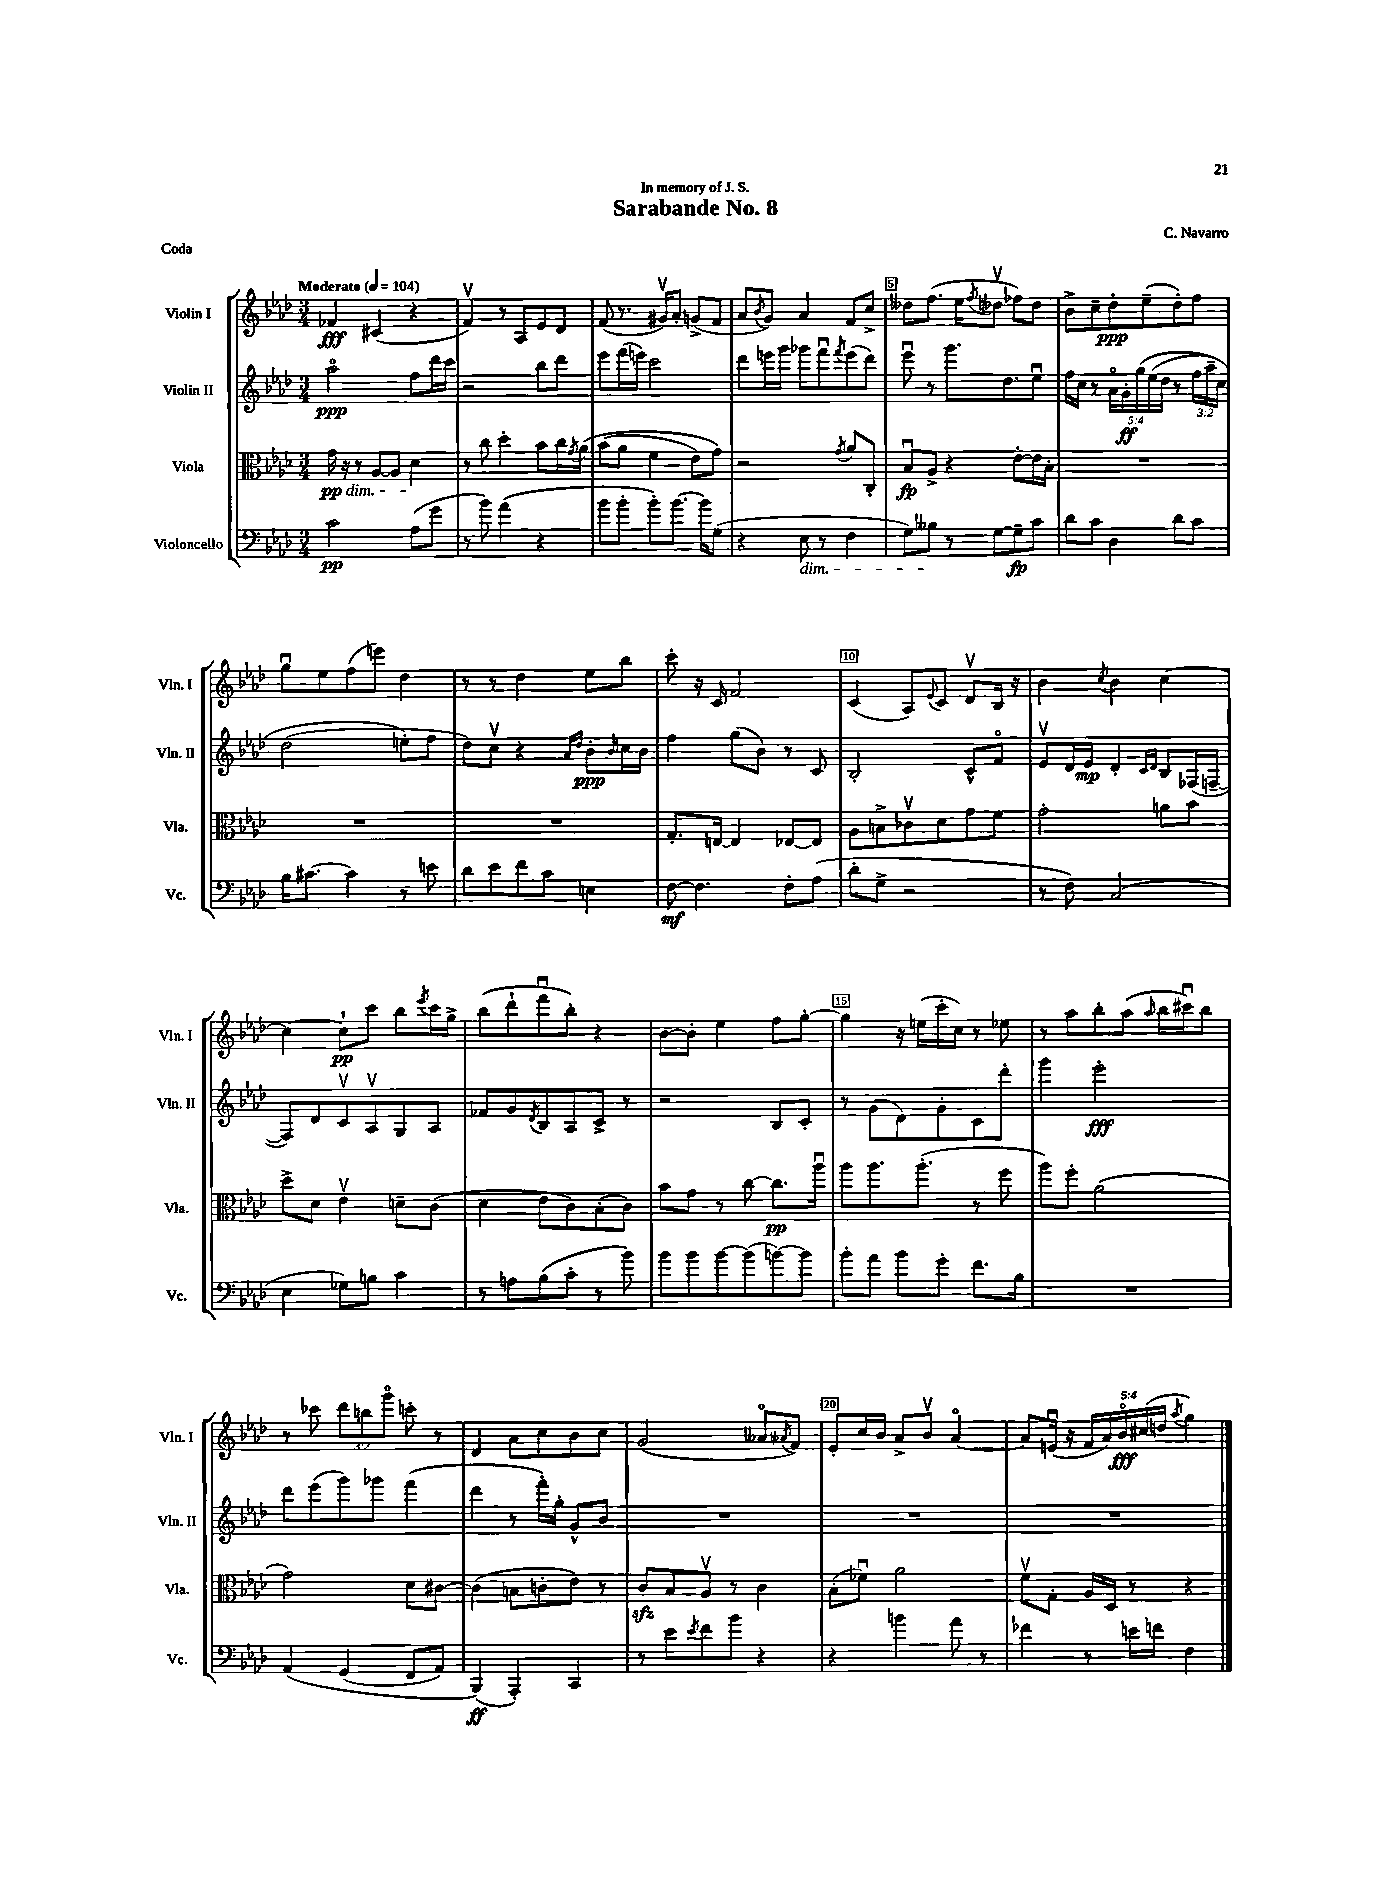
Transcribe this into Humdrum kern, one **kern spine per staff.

**kern	**kern	**kern	**kern
*staff4	*staff3	*staff2	*staff1
*clefF4	*clefC3	*clefG2	*clefG2
*k[b-e-a-d-]	*k[b-e-a-d-]	*k[b-e-a-d-]	*k[b-e-a-d-]
*M3/4	*M3/4	*M3/4	*M3/4
*MM104	*MM104	*MM104	*MM104
2c\	16g\	2aa-o\	4f-/
.	16r	.	.
.	8r	.	.
.	[8A-/L	.	(4c#/
.	8A-/]J	.	.
(8A-\L	4d-\	8ff\L	4r
8g\J	.	16ddd-\L	.
.	.	16ccc\JJ	.
=	=	=	=
8r	8r	2r	4fv/)
8b-\)	8cc\	.	.
(4a-\	4dd-'\	.	8r
.	.	.	8A-/L
4r	8b-\L	8bb-\L	8e-/
.	16cc\L	8ddd-\J	8d-/J
.	8qg/	.	.
.	&(16a-\JJ	.	.
=	=	=	=
8b-\L	(8b-\L	8eee-\L	(8f/
8b-'\J	8a-\J	(16fff\L	8.r
.	.	16eee\JJ)	.
8b-'\L)	4f\	2ccc\	.
.	.	.	16g#v/LK)
[8.b-\J	.	.	8a-'/J
.	8e-\L)	.	(8g^/L
16b-\]LK	.	.	.
(8G\J	8g\J&)	.	8f/J
=	=	=	=
4r	2r	8ddd-\L	8a-/L
.	.	.	8qb-/
.	.	16eee\L	8g/J)
.	.	16ggg\JJ	.
8E-\	.	8ggg-\L	4a-/
8r	.	8fffu\	.
.	8qg/	8qfff/	.
4F\	8a-/L	(8eee\	8f/L
.	8C'/J	8ddd-\J)	8cc^/J
=	=	=	=
8G\L)	8B-u/L	8eee-u\	8dd--\L
8B--\J	8A-^/J	8r	(8.ff\J
8r	4r	8.ggg\L	.
.	.	.	16ee-\LK
.	.	.	8qff/
[8G\L	.	.	8dd-v\J
.	.	8.dd-\	.
8G~\]	[8e-'\L	.	8ff-\L)
8c\J	16e-\]L	8ee-u\J	8dd-\J
.	16B-'\JJ	.	.
=	=	=	=
8d-\L	2.r	16ff\LL	8b-^\L
.	.	16cc\JJ	.
8c\J	.	8r	8cc~\
4D-\	.	20a-o\LL	8dd-'\
.	.	20g'\	.
.	.	&(20gg\	.
.	.	.	(8ee-~\
.	.	(20ee-\	.
.	.	20dd-\JJ	.
8d-\L	.	8r	8dd-'\)
8c\J	.	24ff\LL	8ff\J
.	.	24aa-~\)	.
.	.	24cc\JJ	.
=	=	=	=
16B-\LK	2.r	(2dd-\	8ggu\L
[8.c#\J	.	.	.
.	.	.	8ee-\
4c#\]	.	.	(8ff\
.	.	.	8eee\J)
8r	.	8ee'\L&)	4dd-\
8e\	.	8ff\J	.
=	=	=	=
8d-\L	2.r	8dd-\L)	8r
8e-\	.	8ccv\J	8r
8f\	.	4r	4dd-\
8c\J	.	.	.
.	.	16qqa-/LL	.
.	.	16qqdd-/JJ	.
4E\	.	8b-'\L	8ee-\L
.	.	16qqb-/	.
.	.	16cc\L	8bb-\J
.	.	16b-\JJ	.
=	=	=	=
[8F\	8.G'/L	4ff\	8ccc'\
4.F\]	.	.	16r
.	[16E/Jk	.	16c/
.	4E/]	(8gg\L	2f/
.	.	8b-\J)	.
8F'\L	[8E-/L	8r	.
(8A-\J	8E-/]J	8c/	.
=	=	=	=
8d-'\L	8A-\L	2B-'/	(4c/
8G^\J	8B^\	.	.
2r	8c-v\	.	8A-/L)
.	.	.	8qqe-/
.	8d-\	.	8c/J
.	8g\	8c^^/L	8d-v/L
.	8f\J	8fo/J	16B-/Jk
.	.	.	16r
=	=	=	=
8r	2g'\	8e-v/L	4b-\
8F\)	.	16d-/L	.
.	.	16e-/JJ	.
.	.	.	8qcc/
(2C/	.	4d-'/	4b-\
.	.	16qqc/LL	.
.	.	16qqd-/JJ	.
.	8a\L	8B-/L	[4cc\
.	8b-\J	(16F-/L	.
.	.	[16F~/JJ	.
=	=	=	=
4E-\	8dd-^\L	8F/]L)	4cc\_
.	8d-\J	8d-/	.
8G-\L)	4e-v\	8cv/	8cc`\]L
8B\J	.	8A-v/	8ccc\J
4c\	8d~\L	8G/	8bb-\L
.	.	.	8qeee-/
.	(8c\J	8A-/J	16ccc\L
.	.	.	16gg^\JJ
=	=	=	=
8r	4d-\	8f-/L	(8bb-\L
8A\L	.	8g/	8ddd-`\
.	.	8qd-/	.
(8B-\	8e-\L	8B-/	8fffu\
8c'\J	8c\)	8A-/	8bb-'\J)
8r	(8B-'\	8c^/J	4r
8b-\)	8c\J)	8r	.
=	=	=	=
8b-\L	8b-\L	2r	[8b-\L
8b-\	8g\J	.	8b-'\]J
[8b-\	8r	.	4ee-\
(8b-\]	[8cc\	.	.
[8b\)	8.cc\]L	8B-/L	8ff\L
8b\]J	.	8c'/J	[8gg'\J
.	16aa-u\Jk	.	.
=	=	=	=
8b-'\L	8aa-\L	8r	4gg\]
8a-\J	8.aa-\	(8g\L	.
8b-\L	.	8d-\)	16r
.	(8.aa-'\J	.	(16ee\LL
8g'\J	.	8g'\	16ccc'\
.	.	.	16cc\JJ)
8.f\L	8r	8c\	8r
.	8ff\	8ddd-'\J	8ee-\
16B-\Jk	.	.	.
=	=	=	=
2.r	8aa-\L)	4ggg\	8r
.	8ff'\J	.	8aa-\L
.	(2a-\	2eee-'\	8bb-'\
.	.	.	(8aa-\J
.	.	.	16qqaa-/
.	.	.	16bb-\LL
.	.	.	16ccc#u\J)
.	.	.	8bb-\J
=	=	=	=
&(4AA-/	2g\)	8ddd-\L	8r
.	.	(8eee-\	8ccc-\
(4GG/	.	8ggg\)	12ddd-\L
.	.	.	12bb\
.	.	8ggg-\J	.
.	.	.	12gggo\J
8FF/L	8d-\L	(4fff\	8ccc'\
8AA-/J)	[8c#\J	.	8r
=	=	=	=
(4BBB-/&)	(4c#\]	4ddd-\	4d-/
4AAA-'/)	8B\L	8r	8a-\L
.	8c'\	16fff'\LL)	8cc\
.	.	16gg'\JJ	.
4CC/	8e-\J)	8g^^/L	8b-\
.	8r	8b-/J	8cc\J
=	=	=	=
8r	8c/L	2.r	(2g/
8e-\L	8B-/	.	.
8qe-/	.	.	.
8f\	8A-v/J	.	.
8b-\J	8r	.	.
4r	4c\	.	8a--o/L
.	.	.	8qa-/
.	.	.	8f/J)
=	=	=	=
4r	(8B-'\L	2.r	8e-'/L
.	8f-u\J)	.	16cc/L
.	.	.	16b-/JJ
4b\	2a-\	.	8a-^/L
.	.	.	8b-v/J
8a-\	.	.	[4a-o/
8r	.	.	.
=	=	=	=
4f-\	8fv\L	2.r	8a-/]L
.	8G'\J	.	(16eu/Jk
.	.	.	16r
8r	16A-/LL	.	20f/LL
.	.	.	20a-/)
.	16D-/JJ	.	.
.	.	.	20b-o/
16e\LL	8r	.	.
.	.	.	(20cc#/
16f\JJ	.	.	.
.	.	.	20dd/JJ
.	.	.	8qaa-/
4F\	4r	.	4gg\)
==	==	==	==
*-	*-	*-	*-
